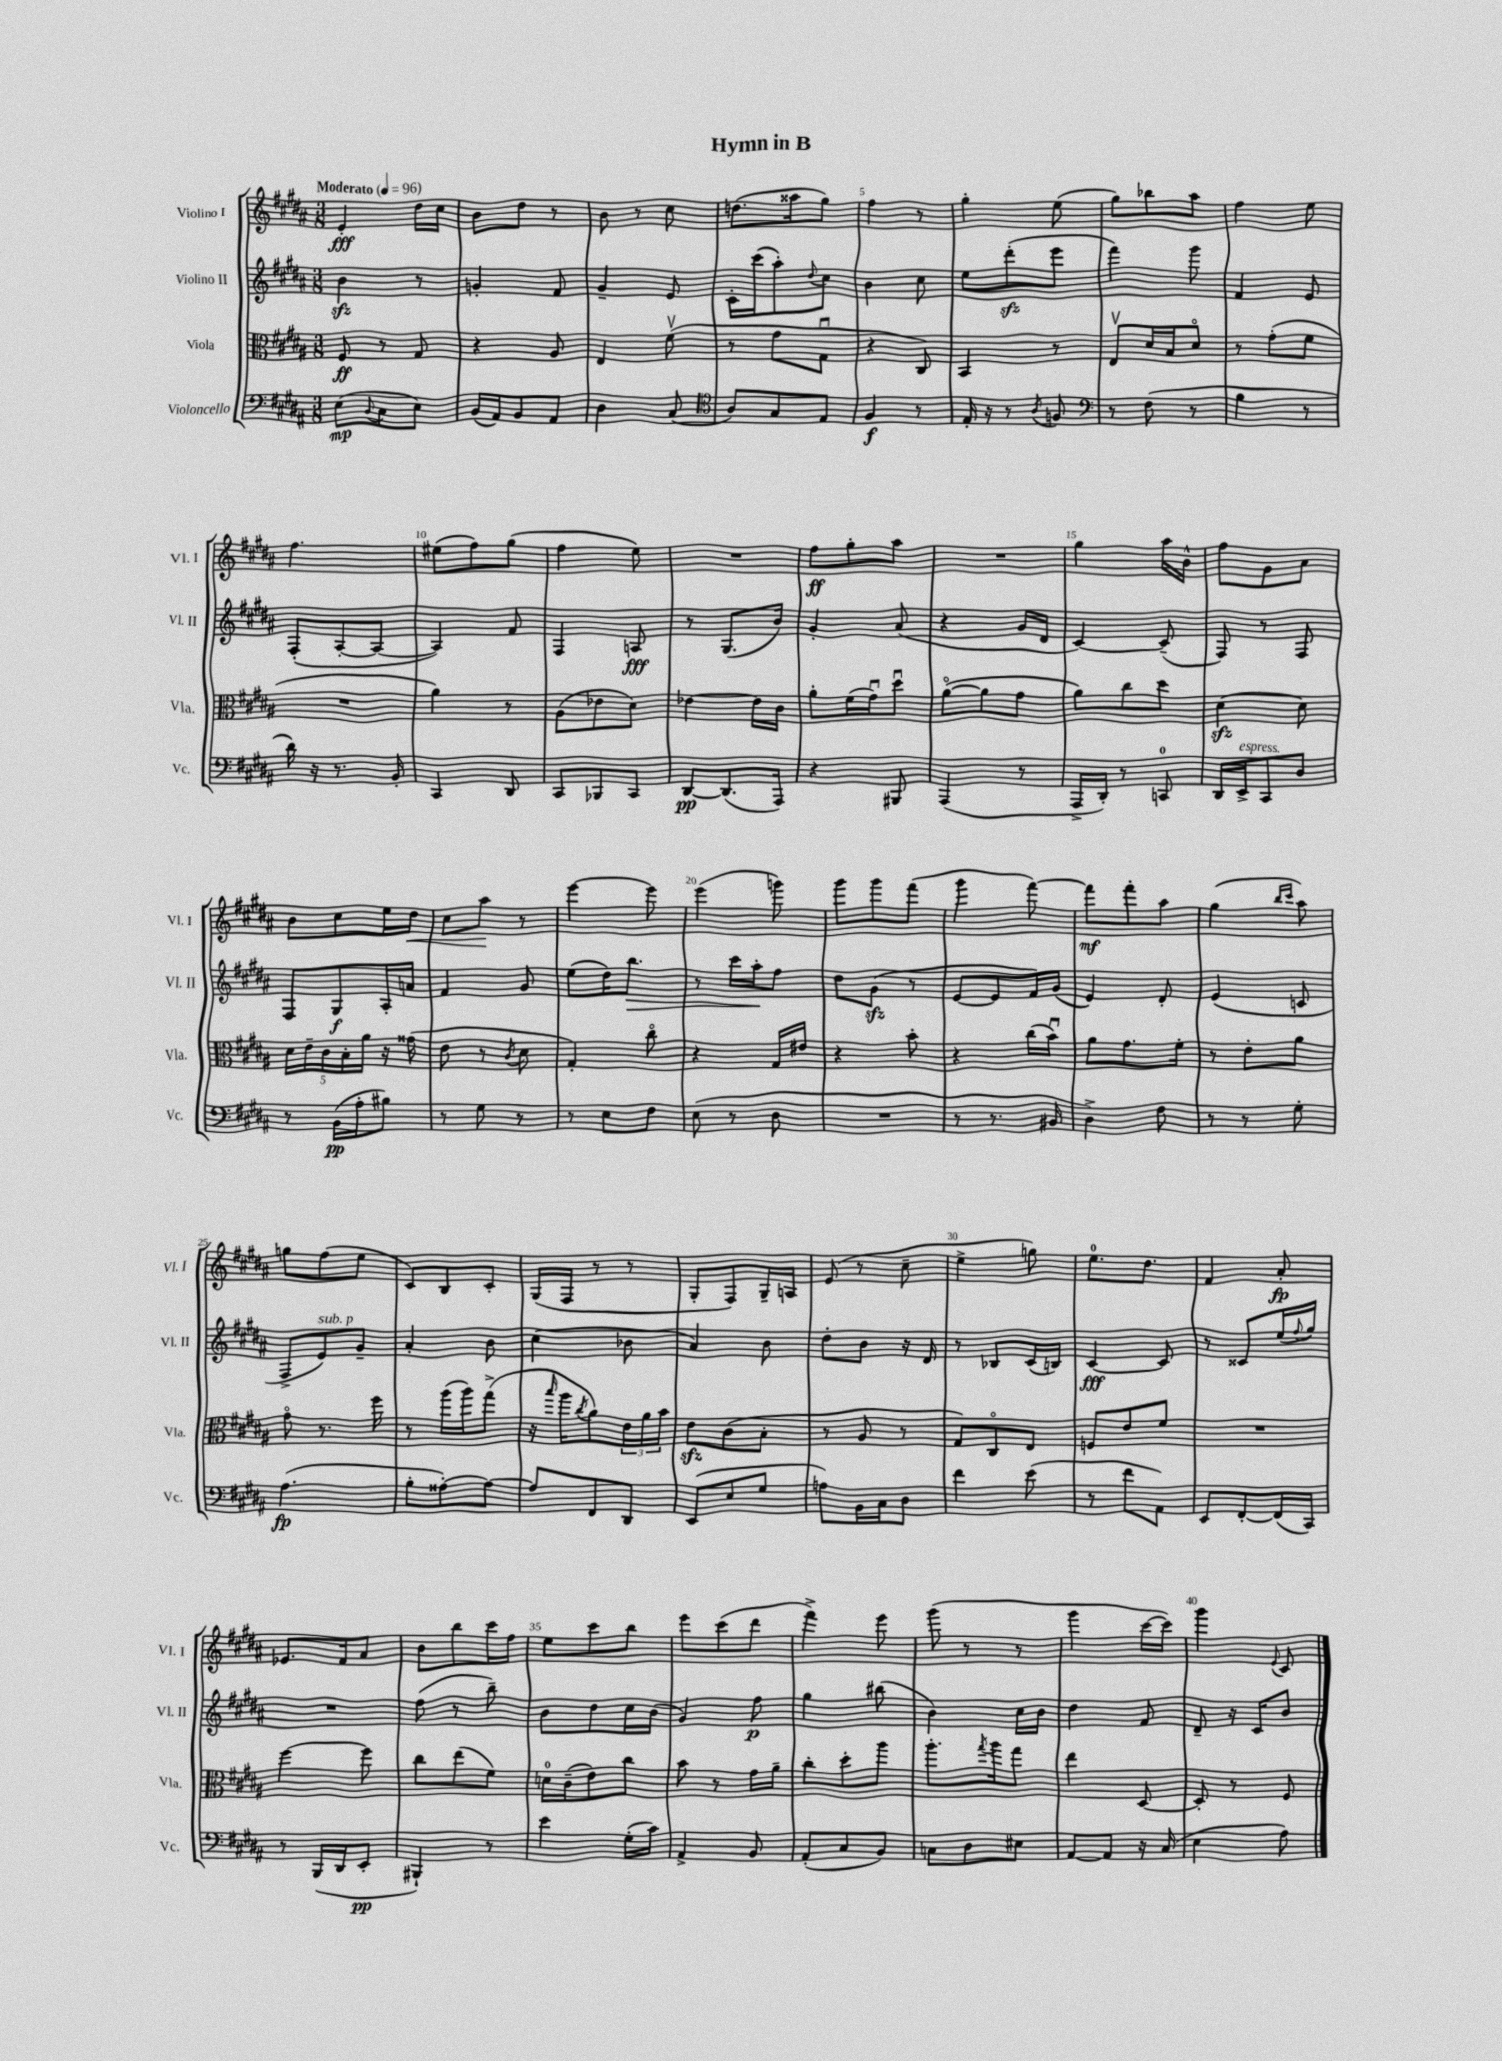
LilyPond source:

\header { title = "Hymn in B" }
<<
\new StaffGroup <<
\new Staff = "s0" \with { instrumentName = "Violino I" shortInstrumentName = "Vl. I" } {
    \clef treble \key b \major \numericTimeSignature \time 3/8 \tempo "Moderato" 4 = 96
    e'4-.\fff dis''16 cis''16 |
    b'8 dis''8 r8 |
    b'8 r8 cis''8 |
    d''8.( aisis''16 gis''8) |
    fis''4 r8 |
    gis''4-. e''8( |
    gis''8) bes''8 ais''8 |
    fis''4 e''8 |
    fis''4. |
    eis''8( fis''8) gis''8( |
    fis''4 e''8) |
    R4. |
    fis''8\ff gis''8-. ais''8 |
    R4. |
    gis''4 ais''16 b'16-^ |
    fis''8 gis'8 ais'8 |
    b'8 cis''8 e''16 dis''16\< |
    cis''8 ais''8\! r8 |
    e'''4~ e'''8 |
    e'''4( g'''8) |
    gis'''8 gis'''8 fis'''8( |
    gis'''4 fis'''8~) |
    fis'''8\mf fis'''8-. ais''8 |
    gis''4( \grace { b''16 cis'''16 } ais''8) |
    g''8 fis''8( e''8 |
    cis'8) b8 cis'8-. |
    gis16( fis16 r8 r8 |
    gis8-. fis8) gis16-- a16 |
    e'8( r8 cis''8-- |
    e''4-> g''8) |
    e''8.-0 dis''8. |
    fis'4 ais'8-.\fp |
    ees'8. fis'16 ais'8 |
    b'8 b''8 cis'''16 fis''16 |
    e''8 cis'''8 b''8 |
    e'''8 cis'''8( dis'''8 |
    fis'''4->) e'''8 |
    gis'''8( r8 r8 |
    gis'''4 cis'''16~ cis'''16) |
    gis'''4 \appoggiatura { e'8 } cis'8 \bar "|." |
}
\new Staff = "s1" \with { instrumentName = "Violino II" shortInstrumentName = "Vl. II" } {
    \clef treble \key b \major \numericTimeSignature \time 3/8
    b'4\sfz r8 |
    g'4-. fis'8 |
    gis'4-- e'8 |
    cis'16-. cis'''16( ais''8-.) \appoggiatura { dis''8 } cis''8 |
    b'4 cis''8 |
    e''8 dis'''8-.\sfz( e'''8 |
    fis'''4) gis'''8 |
    fis'4 e'8 |
    fis8-.( ais8~-. ais8~ |
    ais4) fis'8 |
    fis4 a8\fff |
    r8 gis8.( b'16) |
    gis'4-. ais'8( |
    r4 gis'16 dis'16 |
    cis'4~) cis'8--( |
    fis8) r8 fis8 |
    fis8 gis8\f ais16-. a'16 |
    fis'4 gis'8 |
    e''8( dis''16) b''8.\> |
    r8 cis'''16 ais''16-.\! fis''8 |
    dis''8 gis'8\sfz( r8 |
    e'8~ e'8 fis'16) gis'16( |
    e'4) dis'8-. |
    e'4( c'8 |
    fis8-> e'8^\markup { \italic "sub. p" }) gis'8-- |
    ais'4-. b'8 |
    cis''4( bes'8 |
    ais'4) b'8 |
    dis''8-. b'8 r16 dis'16 |
    r8 bes8 cis'16( b16) |
    cis'4~\fff cis'8 |
    r8 cisis'8 e''16( \appoggiatura { fis''8 } gis''16) |
    R4. |
    fis''8( r8 b''8--) |
    b'8 dis''8 cis''16 b'16( |
    gis'4) fis''8\p |
    gis''4 bis''8( |
    b'4) cis''16 b'16 |
    dis''4 fis'8 |
    dis'8-- r16 cis'16 b'8 \bar "|." |
}
\new Staff = "s2" \with { instrumentName = "Viola" shortInstrumentName = "Vla." } {
    \clef alto \key b \major \numericTimeSignature \time 3/8
    fis8\ff r8 gis8 |
    r4 ais8 |
    e4 fis'8\upbow( |
    r8 gis'8 gis8\downbow |
    r4 cis8) |
    b,4 r8 |
    e8\upbow dis'16 b16 dis'8\flageolet |
    r8 gis'8-.( fis'8 |
    R4. |
    ais'4) r8 |
    ais8( ees'8 dis'8) |
    ees'4~ ees'16 cis'16 |
    ais'8-. fis'16( gis'16\downbow) dis''8\downbow |
    ais'8~\flageolet( ais'8 gis'8 |
    ais'8) cis''8 dis''8 |
    dis'4~\sfz dis'8 |
    \tuplet 5/4 { dis'16 e'16-- cis'16 b16-. ais'16 } r16 gisis'16( |
    e'8 r8 \acciaccatura { cis'8 } dis'8 |
    gis4-.) cis''8\flageolet |
    r4 gis16 eis'16 |
    r4 b'8-. |
    r4 cis''16( b'16\downbow) |
    ais'8 gis'8. fis'16-. |
    r8 e'8-. ais'8 |
    gis'8\flageolet r8. fis''16 |
    r8 ais''16( ais''16) gis''8->( |
    r16 \grace { b''16 } ais''16 \acciaccatura { cis''8 } ais'8) \tuplet 3/2 { e'16 ais'16 b'16 } |
    e'8\sfz cis'8( b8-. |
    r8 ais8 r8 |
    gis8) cis8\flageolet e8 |
    f8 e'8 fis'8 |
    R4. |
    fis''4~ fis''8 |
    cis''8 e''8( fis'8) |
    d'16-0 cis'16--( e'8) cis''8 |
    b'8 r8 gis'16 ais'16-- |
    cis''8-. dis''8-. ais''8 |
    ais''8.-. \acciaccatura { gis''8 } ais''16 gis''8 |
    e''4 dis8~ |
    dis8-. r8 fis8 \bar "|." |
}
\new Staff = "s3" \with { instrumentName = "Violoncello" shortInstrumentName = "Vc." } {
    \clef bass \key b \major \numericTimeSignature \time 3/8
    e8\mp( \appoggiatura { b,8 } cis8 e8) |
    b,16( ais,16) b,8 ais,8 |
    dis4 cis8( |
    \clef tenor ais8) gis8 e8 |
    fis4\f r8 |
    e16-. r16 r8 \acciaccatura { ais8 } f8 |
    \clef bass r8 fis8( r8 |
    b4 r8 |
    dis'16) r16 r8. b,16-. |
    cis,4 dis,8 |
    cis,8 bes,,8 cis,8 |
    dis,8~\pp dis,8.( ais,,16) |
    r4 bis,,8 |
    ais,,4( r8 |
    ais,,16-> dis,16-.) r8 c,8-0 |
    dis,16 e,16->^\markup { \italic "espress." } cis,8 dis8 |
    r8 b,16\pp( ais16-. bis8) |
    r8 gis8 r8 |
    r8 e8 fis8 |
    e8( r8 dis8 |
    R4. |
    r8 r8. bis,16 |
    dis4->) fis8 |
    r8 r8 gis8-. |
    ais4.\fp( |
    b8-. aisis8~-.) aisis8~ |
    aisis8 fis,8 dis,8 |
    e,8( e8 gis8 |
    a8) b,16 cis16 dis8 |
    fis'4 e'8( |
    r8 fis'8 ais,8) |
    e,8 fis,8~-. fis,16( cis,16) |
    r8 b,,16( dis,16 e,8-.\pp |
    bis,,4-!) r8 |
    e'4 gis16-.( cis'16) |
    ais,4-> b,8 |
    ais,8-.( cis8 b,8) |
    c8 dis8 eis8 |
    ais,8~ ais,8 r16 cis16( |
    e4 ais8) \bar "|." |
}
>>
>>
\layout { \context { \Score \override BarNumber.break-visibility = ##(#f #t #t) barNumberVisibility = #(every-nth-bar-number-visible 5) } }
